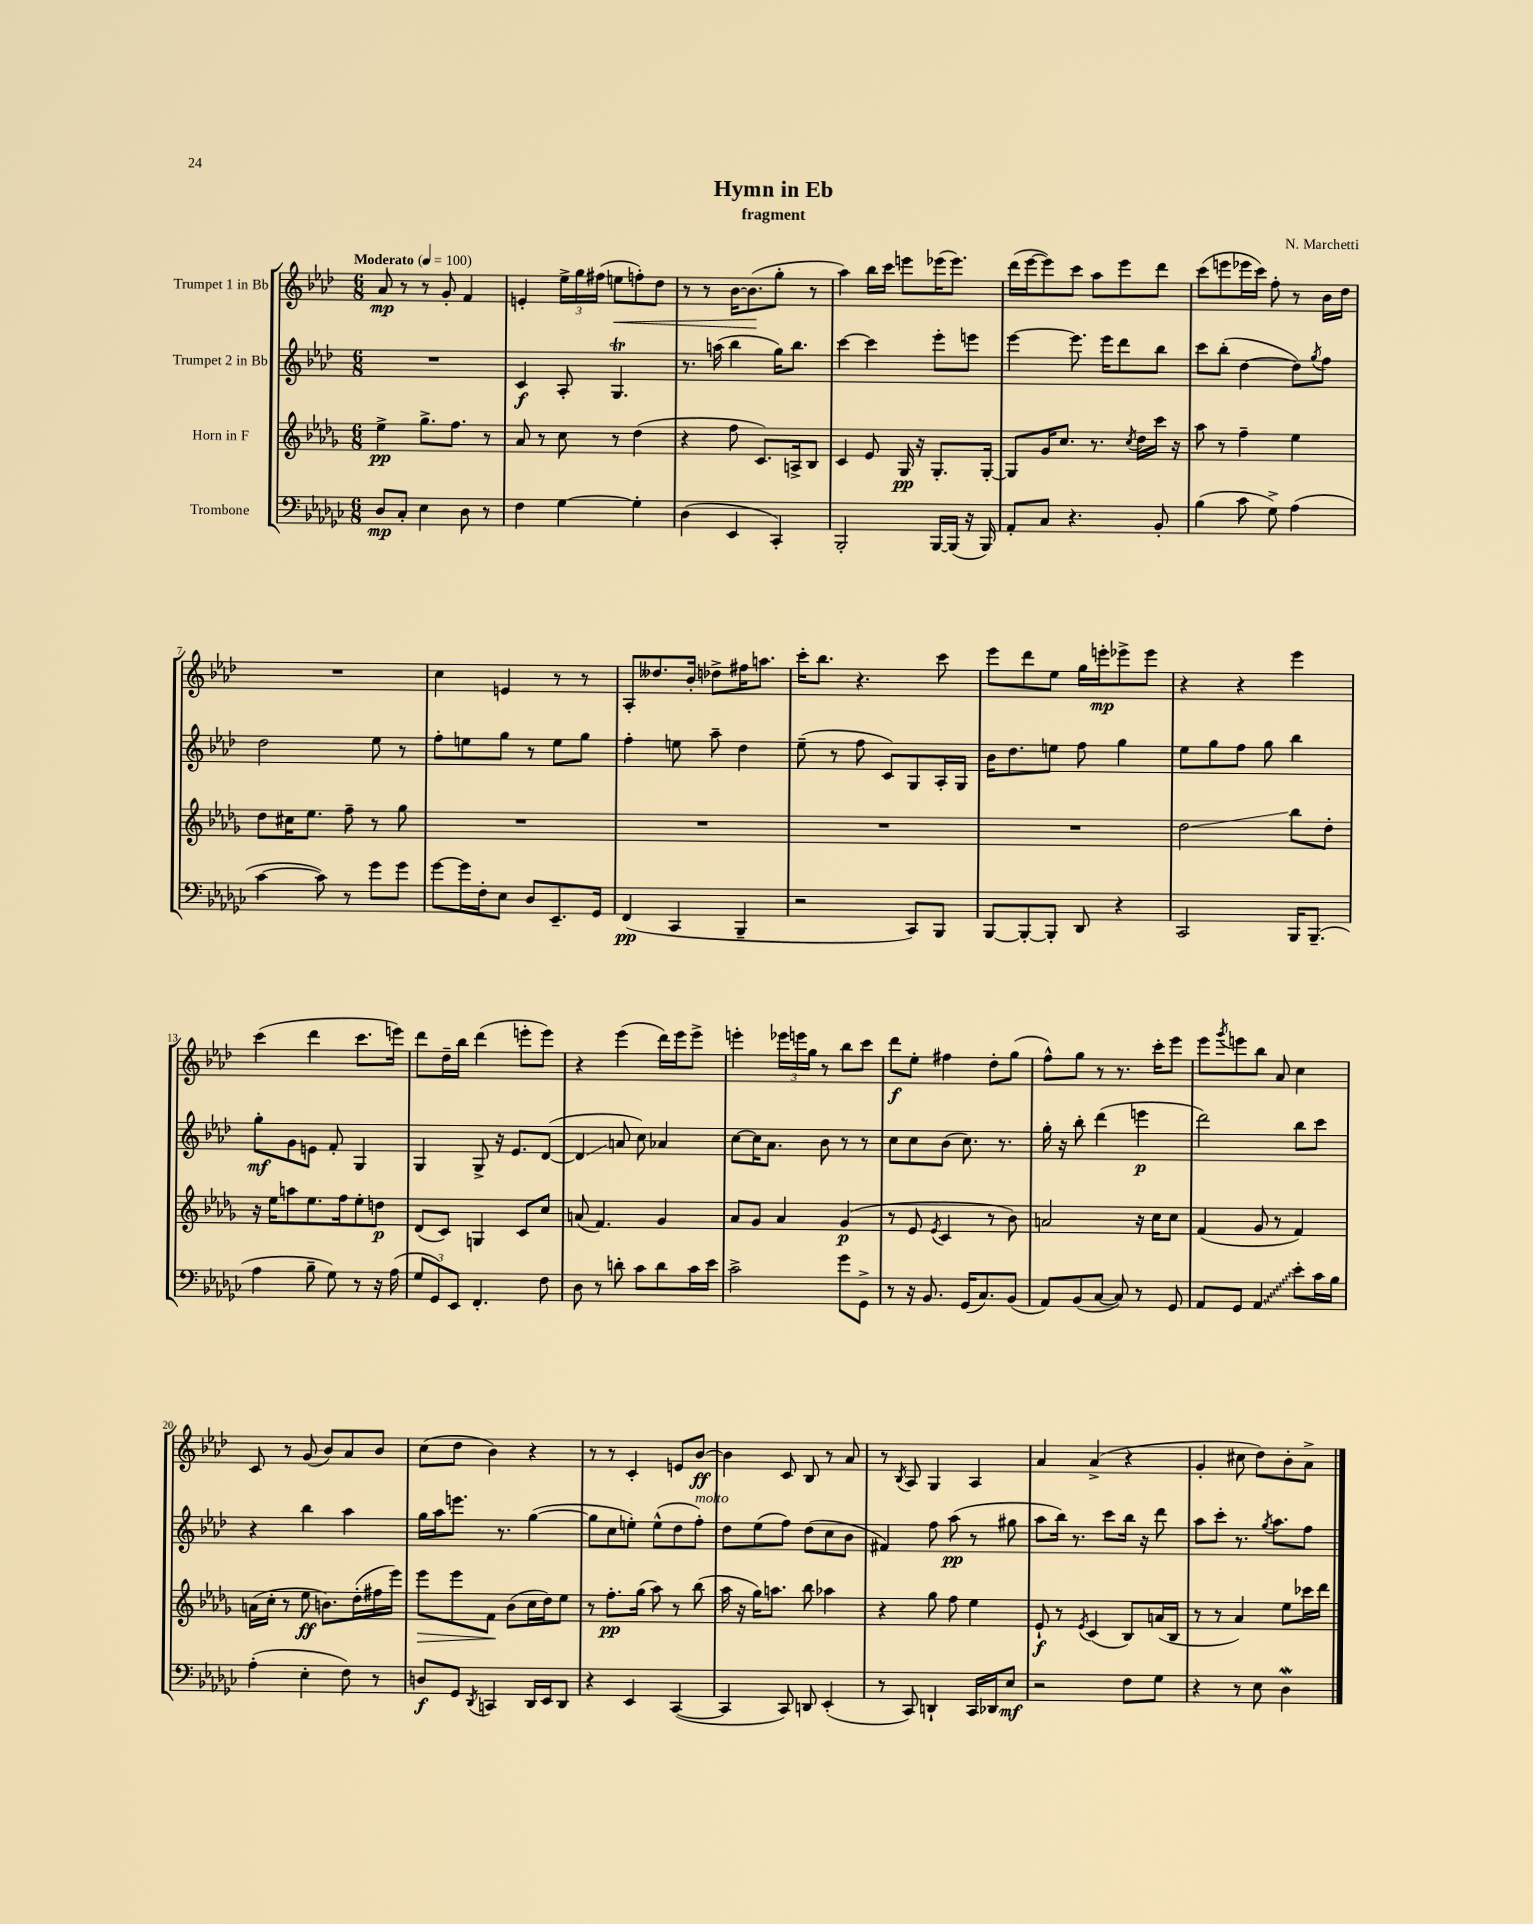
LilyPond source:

\header { title = "Hymn in Eb" composer = "N. Marchetti" subtitle = "fragment" }
<<
\new StaffGroup <<
\new Staff = "s0" \with { instrumentName = "Trumpet 1 in Bb" } {
    \clef treble \key aes \major \numericTimeSignature \time 6/8 \tempo "Moderato" 4 = 100
    aes'8\mp r8 r8 g'8-. f'4 |
    e'4-. \tuplet 3/2 { ees''16-> g''16 fis''16( } e''8\< f''8-.) des''8 |
    r8 r8 bes'16~ bes'8.\!( g''8-. r8 |
    aes''4) bes''16 c'''16 e'''8 ees'''16( ees'''8.) |
    des'''16( ees'''16~ ees'''8) c'''8 aes''8 ees'''8 des'''8 |
    c'''8( e'''8 ees'''16 c'''16) f''8-. r8 bes'16 des''16 |
    R2. |
    c''4 e'4 r8 r8 |
    aes8-. deses''8. bes'16-. des''8-> fis''16 a''8. |
    c'''16-. bes''8. r4. c'''8 |
    ees'''8 des'''8 ees''8 g''16 e'''16-.\mp ees'''8-> ees'''8 |
    r4 r4 ees'''4 |
    c'''4( des'''4 c'''8. e'''16) |
    des'''8 des''16-- bes''16 des'''4( e'''8-. e'''8) |
    r4 ees'''4( des'''16) ees'''16 ees'''8-> |
    e'''4-. \tuplet 3/2 { ees'''16 e'''16 g''16 } r8 bes''8 c'''8 |
    des'''8\f ees''8-. fis''4 des''8-. g''8( |
    f''8-^) g''8 r8 r8. c'''16-. ees'''8 |
    ees'''8 \acciaccatura { g'''8 } e'''8 bes''8 aes'8 c''4 |
    c'8 r8 g'8( bes'8) aes'8 bes'8 |
    c''8( des''8 bes'4) r4 |
    r8 r8 c'4-. e'8 bes'8~\ff |
    bes'4 c'8 bes8 r8 aes'8 |
    r8 \acciaccatura { bes8 } aes8 g4 aes4 |
    aes'4 aes'4->( r4 |
    g'4-. cis''8 des''8) bes'8-. aes'8-> \bar "|." |
}
\new Staff = "s1" \with { instrumentName = "Trumpet 2 in Bb" } {
    \clef treble \key aes \major \numericTimeSignature \time 6/8
    R2. |
    c'4\f aes8-. g4.\trill |
    r8. a''16( bes''4 g''16) bes''8. |
    c'''4~ c'''4 ees'''8-. e'''8 |
    ees'''4~ ees'''8. ees'''16 des'''8 bes''8 |
    c'''8 bes''8-.( des''4~ des''8) \acciaccatura { g''8 } f''8 |
    des''2 ees''8 r8 |
    f''8-. e''8 g''8 r8 e''8 g''8 |
    f''4-. e''8 aes''8-- des''4 |
    ees''8--( r8 f''8 c'8) g8 aes16-. g16 |
    bes'16 des''8. e''8 f''8 g''4 |
    ees''8 g''8 f''8 g''8 bes''4 |
    g''8-.\mf g'8 e'8 f'8-. g4 |
    g4 g8-> r16 ees'8. des'8~( |
    des'4\glissando a'8 c''8) aes'4 |
    c''8~ c''16 aes'8. bes'8 r8 r8 |
    c''8 c''8 bes'8( c''8.) r8. |
    g''16-. r16 bes''8-. des'''4( e'''4\p |
    des'''2) bes''8 c'''8 |
    r4 bes''4 aes''4 |
    g''16 aes''16 e'''8. r8. g''4~( |
    g''8 c''8 e''8-.) e''8-^( des''8 f''8-.^\markup { \italic "molto" }) |
    des''8 ees''8( f''8) des''8( c''8 bes'8 |
    fis'4) f''8 aes''8\pp( r8 gis''8 |
    aes''8 bes''16) r8. c'''8 bes''16 r16 des'''8 |
    aes''8 c'''8-. r8. \acciaccatura { g''8 } aes''8. f''8 \bar "|." |
}
\new Staff = "s2" \with { instrumentName = "Horn in F" } {
    \clef treble \key des \major \numericTimeSignature \time 6/8
    ees''4->\pp ges''8.-> f''8. r8 |
    aes'8 r8 c''8 r8 des''4( |
    r4 f''8 c'8.) a16-> bes8 |
    c'4 ees'8 ges16\pp r16 ges8.-. ges16~-. |
    ges8 ges'16 c''8. r8. \acciaccatura { c''8 } des''16 c'''16 r16 |
    aes''8 r8 f''4-- ees''4 |
    des''8 cis''16 ees''8. f''8-- r8 ges''8 |
    R2. |
    R2. |
    R2. |
    R2. |
    des''2\glissando bes''8 des''8-. |
    r16 ees''16 a''8 ees''8. f''16 ees''8-. d''8\p |
    des'8( c'8) g4 c'8 c''8 |
    a'8( f'4.) ges'4 |
    aes'8 ges'8 aes'4 ges'4\p( |
    r8 ees'8 \acciaccatura { ees'8 } c'4 r8 bes'8) |
    a'2 r16 c''16 c''8 |
    f'4( ges'8 r8 f'4) |
    a'16( c''16-. r8 ees''8\ff b'8.) des''16-.( fis''16 ees'''16) |
    ees'''8\> ees'''8 f'8\! bes'8( c''16 des''16) ees''8 |
    r8 f''8.-.\pp ges''16( aes''8) r8 bes''8( |
    aes''16 r16 ges''16) a''8. bes''8 aes''4 |
    r4 ges''8 f''8 ees''4 |
    ees'8-!\f r8 \acciaccatura { ees'8 } c'4( bes8) a'16( bes16 |
    r8 r8 aes'4) ees''8 ces'''16 des'''16 \bar "|." |
}
\new Staff = "s3" \with { instrumentName = "Trombone" } {
    \clef bass \key ges \major \numericTimeSignature \time 6/8
    des8\mp ces8-. ees4 des8 r8 |
    f4 ges4~ ges4-. |
    des4( ees,4 ces,4-.) |
    bes,,2-. bes,,16~ bes,,16( r16 bes,,16) |
    aes,8-. ces8 r4. bes,8-. |
    bes4( ces'8 ges8->) aes4( |
    ces'4~ ces'8) r8 ges'8 ges'8 |
    ges'8~ ges'16 f16-. ees8 des8 ees,8.-- ges,16 |
    f,4\pp( ces,4 bes,,4-- |
    r2 ces,8) bes,,8 |
    bes,,8~ bes,,8~-. bes,,8-. des,8 r4 |
    ces,2 bes,,16 bes,,8.--( |
    aes4 bes8-- ges8) r8 r16 aes16( |
    \tuplet 3/2 { ges8 ges,8) ees,8 } f,4.-. f8 |
    des8 r8 d'8-. ces'8 d'8 ces'16 ees'16 |
    ces'2-> ges'8 ges,8-> |
    r8 r16 bes,8. ges,16( ces8.) bes,8( |
    aes,8) bes,8( ces8~ ces8) r8 ges,8 |
    aes,8 ges,8 \once \override Glissando.style = #'zigzag aes,4\glissando ees'8-. ces'16 bes16 |
    aes4-.( ees4-. f8) r8 |
    d8\f ges,8 \acciaccatura { des,8 } c,4 des,16 ees,16 des,8 |
    r4 ees,4 ces,4~( |
    ces,4 ces,8) d,8 ees,4-.( |
    r8 ces,8) d,4-! ces,16 des,16 ees8\mf |
    r2 f8 ges8 |
    r4 r8 ees8 des4\mordent \bar "|." |
}
>>
>>
